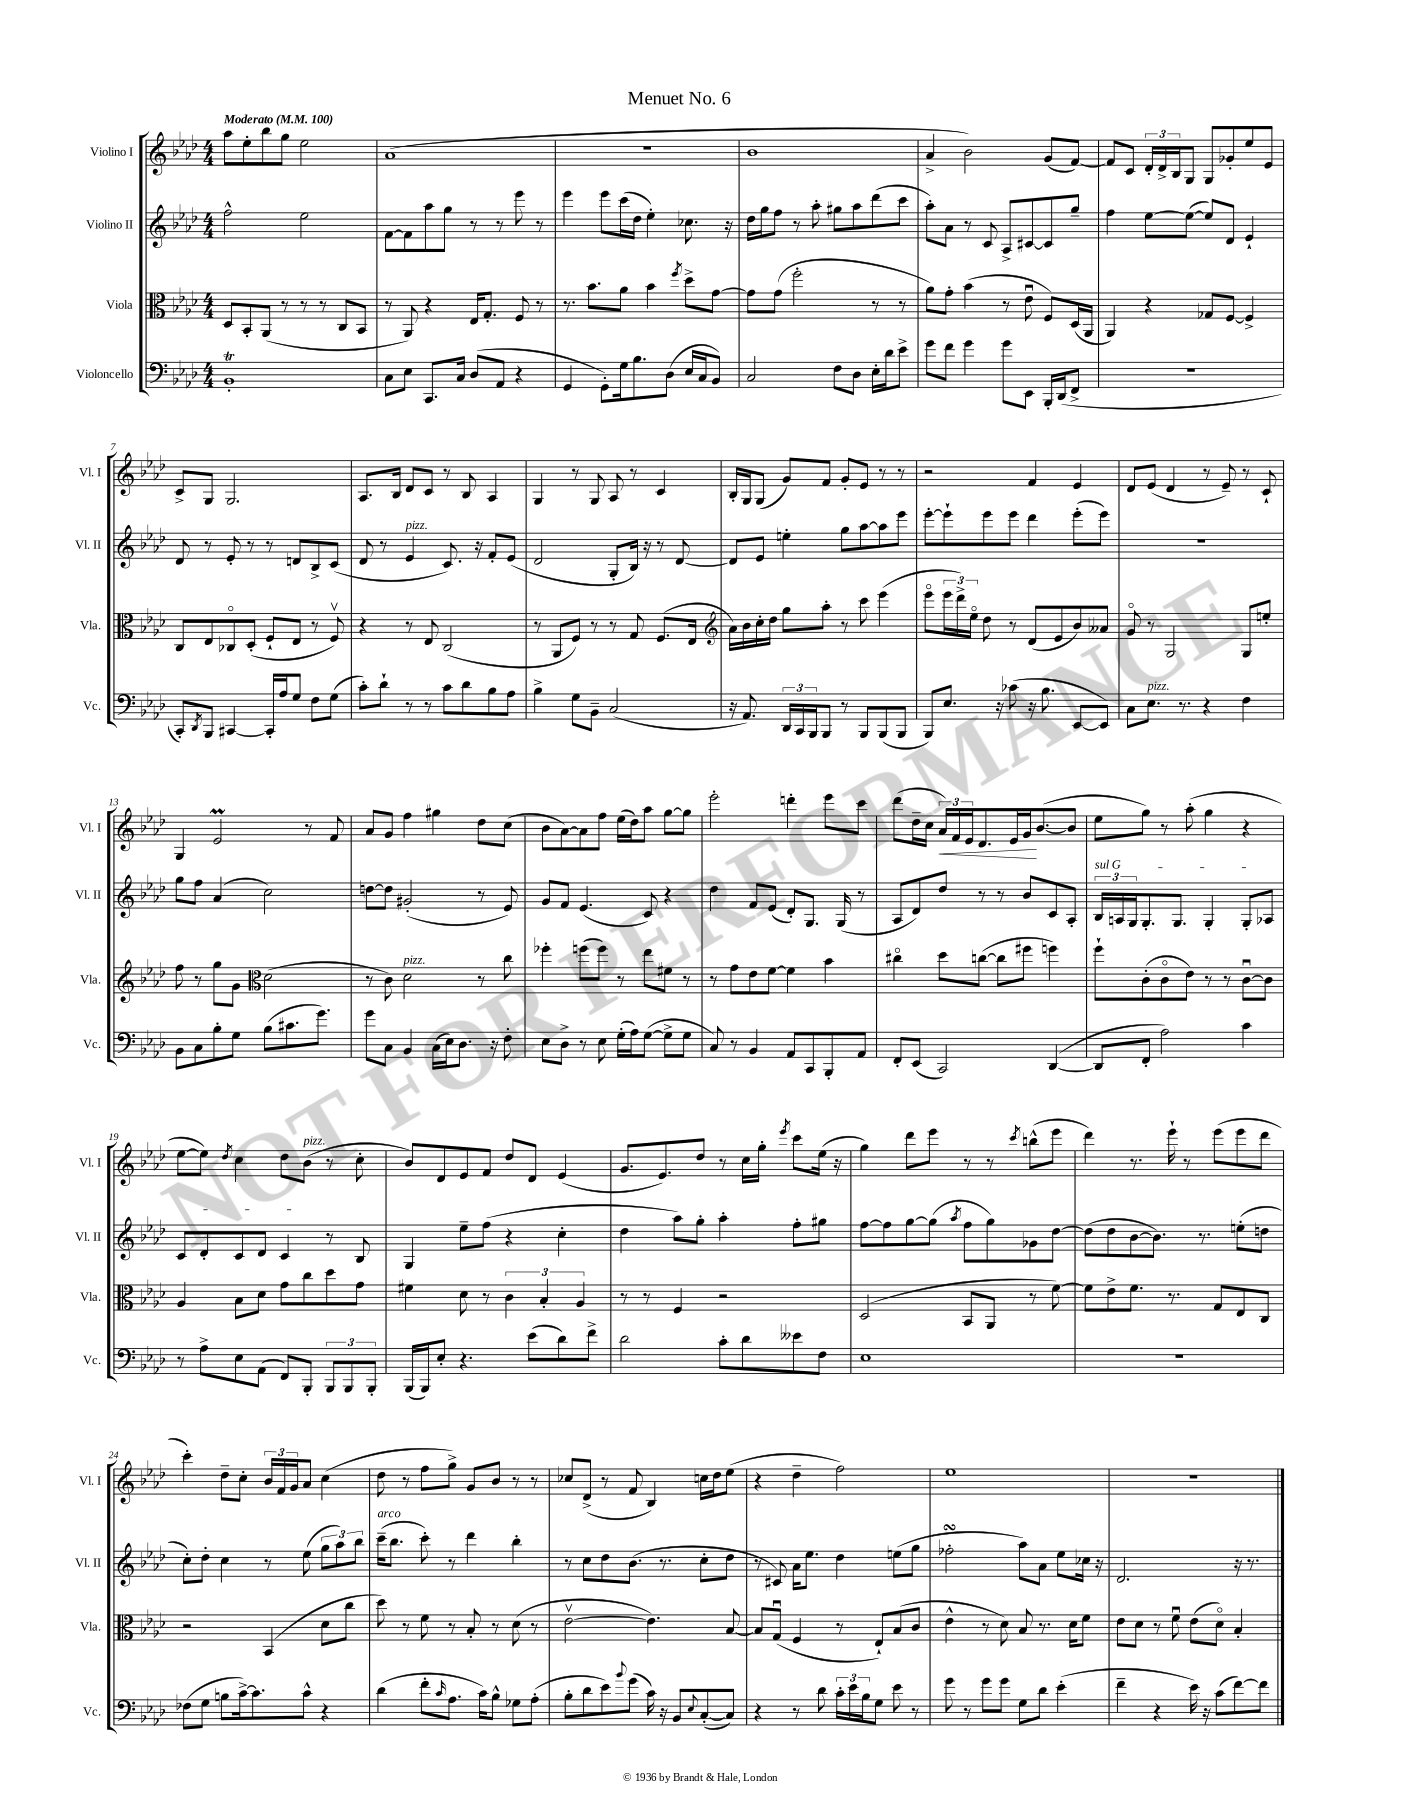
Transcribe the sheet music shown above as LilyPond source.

\header { title = "Menuet No. 6" }
<<
\new StaffGroup <<
\new Staff = "s0" \with { instrumentName = "Violino I" shortInstrumentName = "Vl. I" } {
    \clef treble \key aes \major \numericTimeSignature \time 4/4 \tempo "Moderato" 4 = 100
    aes''8 ees''8-. bes''8 g''8 ees''2 |
    aes'1( |
    R1 |
    bes'1 |
    aes'4-> bes'2) g'8( f'8~) |
    f'8 c'8 \tuplet 3/2 { des'16-. des'16-> bes16 } g8 g8 ges'8-. ees''8 ees'8 |
    c'8-> g8 g2. |
    aes8. bes16 des'8 c'8 r8 bes8 aes4 |
    g4 r8 g8 aes8 r8 c'4 |
    bes16-. g16 g8( g'8) f'8 g'8-. ees'8 r8 r8 |
    r2 f'4 ees'4 |
    des'8 ees'8( des'4 r8 ees'8--) r8 c'8-! |
    g4 ees'2\prall r8 f'8 |
    aes'8 g'8 f''4 gis''4 des''8 c''8( |
    bes'8 aes'8~) aes'8 f''8 ees''16( des''16) aes''8 g''8~ g''8 |
    ees'''2-. d'''4-. ees'''8 c'''8 |
    des'''8( des''16-- c''16 \tuplet 3/2 { aes'16\<) f'16 ees'16 } des'8. ees'16 g'16\! bes'8.~( bes'8 |
    ees''8 g''8) r8 aes''8-.( g''4 r4 |
    ees''8~ ees''8) \acciaccatura { des''8 } c''4 des''8 bes'8^\markup { \italic "pizz." }( r8 c''8-. |
    bes'8) des'8 ees'8 f'8 des''8 des'8 ees'4( |
    g'8. ees'8.) des''8 r8 c''16 g''16-. \acciaccatura { ees'''8 } c'''8 ees''16( r16 |
    g''4) des'''8 ees'''8 r8 r8 \acciaccatura { c'''8 } b''8-^( ees'''8 |
    des'''4) r8. ees'''16-! r8 ees'''8( ees'''8 des'''8 |
    c'''4-.) des''8-- c''8-. \tuplet 3/2 { bes'16 f'16 g'16 } aes'8 c''4( |
    des''8 r8 f''8 g''8->) g'8 bes'8 r8 r8 |
    ces''8 des'8->( r8 f'8 bes4) c''16 des''16 ees''8( |
    r4 des''4-- f''2) |
    ees''1 |
    R1 \bar "|." |
}
\new Staff = "s1" \with { instrumentName = "Violino II" shortInstrumentName = "Vl. II" } {
    \clef treble \key aes \major \numericTimeSignature \time 4/4
    f''2-^ ees''2 |
    f'8~ f'8 aes''8 g''8 r8 r8 ees'''8 r8 |
    ees'''4 ees'''8 c'''16( des''16 ees''4-.) ces''8. r16 |
    des''16 g''16 f''8 r8 aes''8-. gis''8 aes''8 des'''8( c'''8 |
    aes''8-.) aes'8 r8 c'8 aes8-> cis'8~ cis'8 g''8-- |
    f''4 ees''8~ ees''8~( ees''8) des'8 ees'4-! |
    des'8 r8 ees'8-. r8 r8 d'8 bes8-> c'8( |
    des'8 r8 ees'4^\markup { \italic "pizz." } c'8.) r16 f'8-. ees'8( |
    des'2 g8-. bes16) r16 r8 des'8~ |
    des'8 ees'8 e''4-. g''8 aes''8~ aes''8 ees'''8 |
    ees'''8~-. ees'''8-! ees'''8 ees'''8 des'''4 ees'''8-.( ees'''8) |
    R1 |
    g''8 f''8 aes'4( c''2) |
    d''8~ d''8 gis'2-.( r8 ees'8) |
    g'8 f'8 ees'4.( c'8) r4 |
    des''4 f'8 ees'8( des'8-.) g8. g16( r8 |
    aes8 des'8) des''8 r8 r8 bes'8 c'8 aes8-. |
    \tuplet 3/2 { \once \override TextSpanner.bound-details.left.text = \markup { \italic "sul G" } bes16\startTextSpan a16 g16 } g8.-. g8. g4-. g8-. aes8 |
    c'8 des'8-. c'8 des'8 c'4\stopTextSpan r8 bes8 |
    g4 ees''8-- f''8( r4 c''4-. |
    des''4 aes''8) g''8-. aes''4-. f''8-. gis''8 |
    f''8~ f''8 g''8~ g''8( \acciaccatura { aes''8 } f''8 g''8) ges'8 des''8~ |
    des''8( des''8 bes'8~ bes'8.) r8. e''8-.( d''8 |
    c''8-.) des''8-. c''4 r8 ees''8( \tuplet 3/2 { g''8 aes''8) bes''8 } |
    c'''16--^\markup { \italic "arco" }( bes''8. c'''8-.) r8 des'''4 bes''4-. |
    r8 c''8 des''8 bes'8.( r8. c''8-. des''8 |
    r8 cis'8) aes'16 ees''8. des''4 e''8( g''8 |
    fes''2-.\turn aes''8) aes'8 ees''8 ces''16 r16 |
    des'2. r16 r8. \bar "|." |
}
\new Staff = "s2" \with { instrumentName = "Viola" shortInstrumentName = "Vla." } {
    \clef alto \key aes \major \numericTimeSignature \time 4/4
    des8 bes,8-. aes,8( r8 r8 r8 c8 bes,8 |
    r8 aes,8) r4 ees16 g8.-. f8 r8 |
    r8. bes'8. aes'8 bes'4 \acciaccatura { f''8 } des''8-> g'8~ |
    g'8 g'8( f''2-. r8 r8 |
    aes'8) g'8-. bes'4( r8 ees'8\downbow f8) des16( aes,16 |
    aes,4) r4 ges8 f8~ f4-> |
    c8 ees8 ces8\flageolet des8-.( f8-! ees8 r8 f8\upbow) |
    r4 r8 ees8 c2( |
    r8 aes,8 f8) r8 r8 g8 f8.( ees16 |
    \clef treble aes'16) bes'16 c''16-. des''16 g''8 aes''8-. r8 c'''8 ees'''4( |
    ees'''8\flageolet \tuplet 3/2 { ees'''16 des'''16->) ees''16\flageolet } des''8 r8 des'8( ees'8 bes'8) aeses'8 |
    g'8\flageolet r8 g2 g8 e''8-. |
    f''8 r8 g''8 g'8 \clef alto des'2( |
    r8 c'8) des'2^\markup { \italic "pizz." } r8 c''8 |
    fes''4-. f''8( f''8) r8 ees''8 fis'8 r8 |
    r8 g'8 ees'8 f'8~ f'4 bes'4 |
    cis''4\flageolet des''8 c''8~( c''8 fis''8 f''4) |
    f''8-! c'8-.( c'8\flageolet ees'8) r8 r8 c'8~\downbow c'8 |
    aes4 bes8 des'8 g'8 c''8 des''8 g'8 |
    fis'4 des'8 r8 \tuplet 3/2 { c'4 bes4-. aes4 } |
    r8 r8 f4 r2 |
    des2( bes,8 aes,8 r8 f'8~) |
    f'8 ees'8-> f'8. r8. g8 ees8 c8 |
    r2 bes,4( des'8 c''8 |
    des''8) r8 f'8 r8 bes8-. r8 des'8( r8 |
    ees'2~\upbow ees'4.) bes8~ |
    bes8 g8\downbow( f4 r8 ees8-!) bes8( c'8 |
    ees'4-^ r8 des'8) bes8 r8. des'16 f'8 |
    ees'8 des'8 r8 f'8\downbow ees'8( des'8\flageolet) bes4-. \bar "|." |
}
\new Staff = "s3" \with { instrumentName = "Violoncello" shortInstrumentName = "Vc." } {
    \clef bass \key aes \major \numericTimeSignature \time 4/4
    bes,1-.\trill |
    c8 ees8 c,8. c16 des8( aes,8 r4 |
    g,4 g,8-.) g16 bes8. des8( ees16 c16 bes,8) |
    c2 f8 des8 ees16-. des'16 ees'8-> |
    g'8 f'8 g'4 g'8 ees,8 bes,,16-. des,16( f,8-> |
    R1 |
    c,8-.) \acciaccatura { des,8 } bes,,8 cis,4~ cis,16-. aes16 g8 f8 g8( |
    c'8-.) des'8-! r8 r8 c'8 des'8 bes8 aes8 |
    bes4-> g8 bes,8-- c2( |
    r16 aes,8.) \tuplet 3/2 { des,16 c,16 bes,,16 } bes,,8 r8 bes,,8 bes,,8( bes,,8 |
    bes,,8) ees8. r16 ces'8( r16 bes8. ees,8~ ees,8) |
    c8 ees8.^\markup { \italic "pizz." } r8. r4 f4 |
    bes,8 c8 bes8-. g8 bes8( cis'8. g'8.) |
    g'8 c8 bes,4 c16( ees16) des8. r16 f8-. |
    ees8 des8-> r8 ees8 g16-.( aes16) g8~( g8-> g8 |
    c8) r8 bes,4 aes,8 c,8 bes,,8-. aes,8 |
    f,8-. ees,8( c,2) des,4~( |
    des,8 f,8-. aes2) c'4 |
    r8 aes8-> ees8 aes,8( f,8) bes,,8-. \tuplet 3/2 { bes,,8 bes,,8 bes,,8-. } |
    bes,,16( bes,,16) ees8-. r4. ees'8( des'8) f'8-> |
    des'2 c'8-. des'8 eeses'8 f8 |
    ees1 |
    R1 |
    fes8( g8 b8 c'16~->) c'8. c'8-^ r4 |
    des'4( f'8-. \grace { c'16 } aes8. c'16) bes8-^ ges8 aes8-.( |
    bes8-. des'8 ees'8) \appoggiatura { bes'8 } g'8( c'16) r16 bes,8 \appoggiatura { ees8 } c8~-.( c8) |
    r4 r8 des'8 \tuplet 3/2 { c'16-. ees'16 bes16 } g8 ees'8 r8 |
    g'8 r8 g'8 g'8 g8 des'8 ees'4-.( |
    f'4-- r4 ees'16) r16 c'8( f'8~) f'8 \bar "|." |
}
>>
>>
